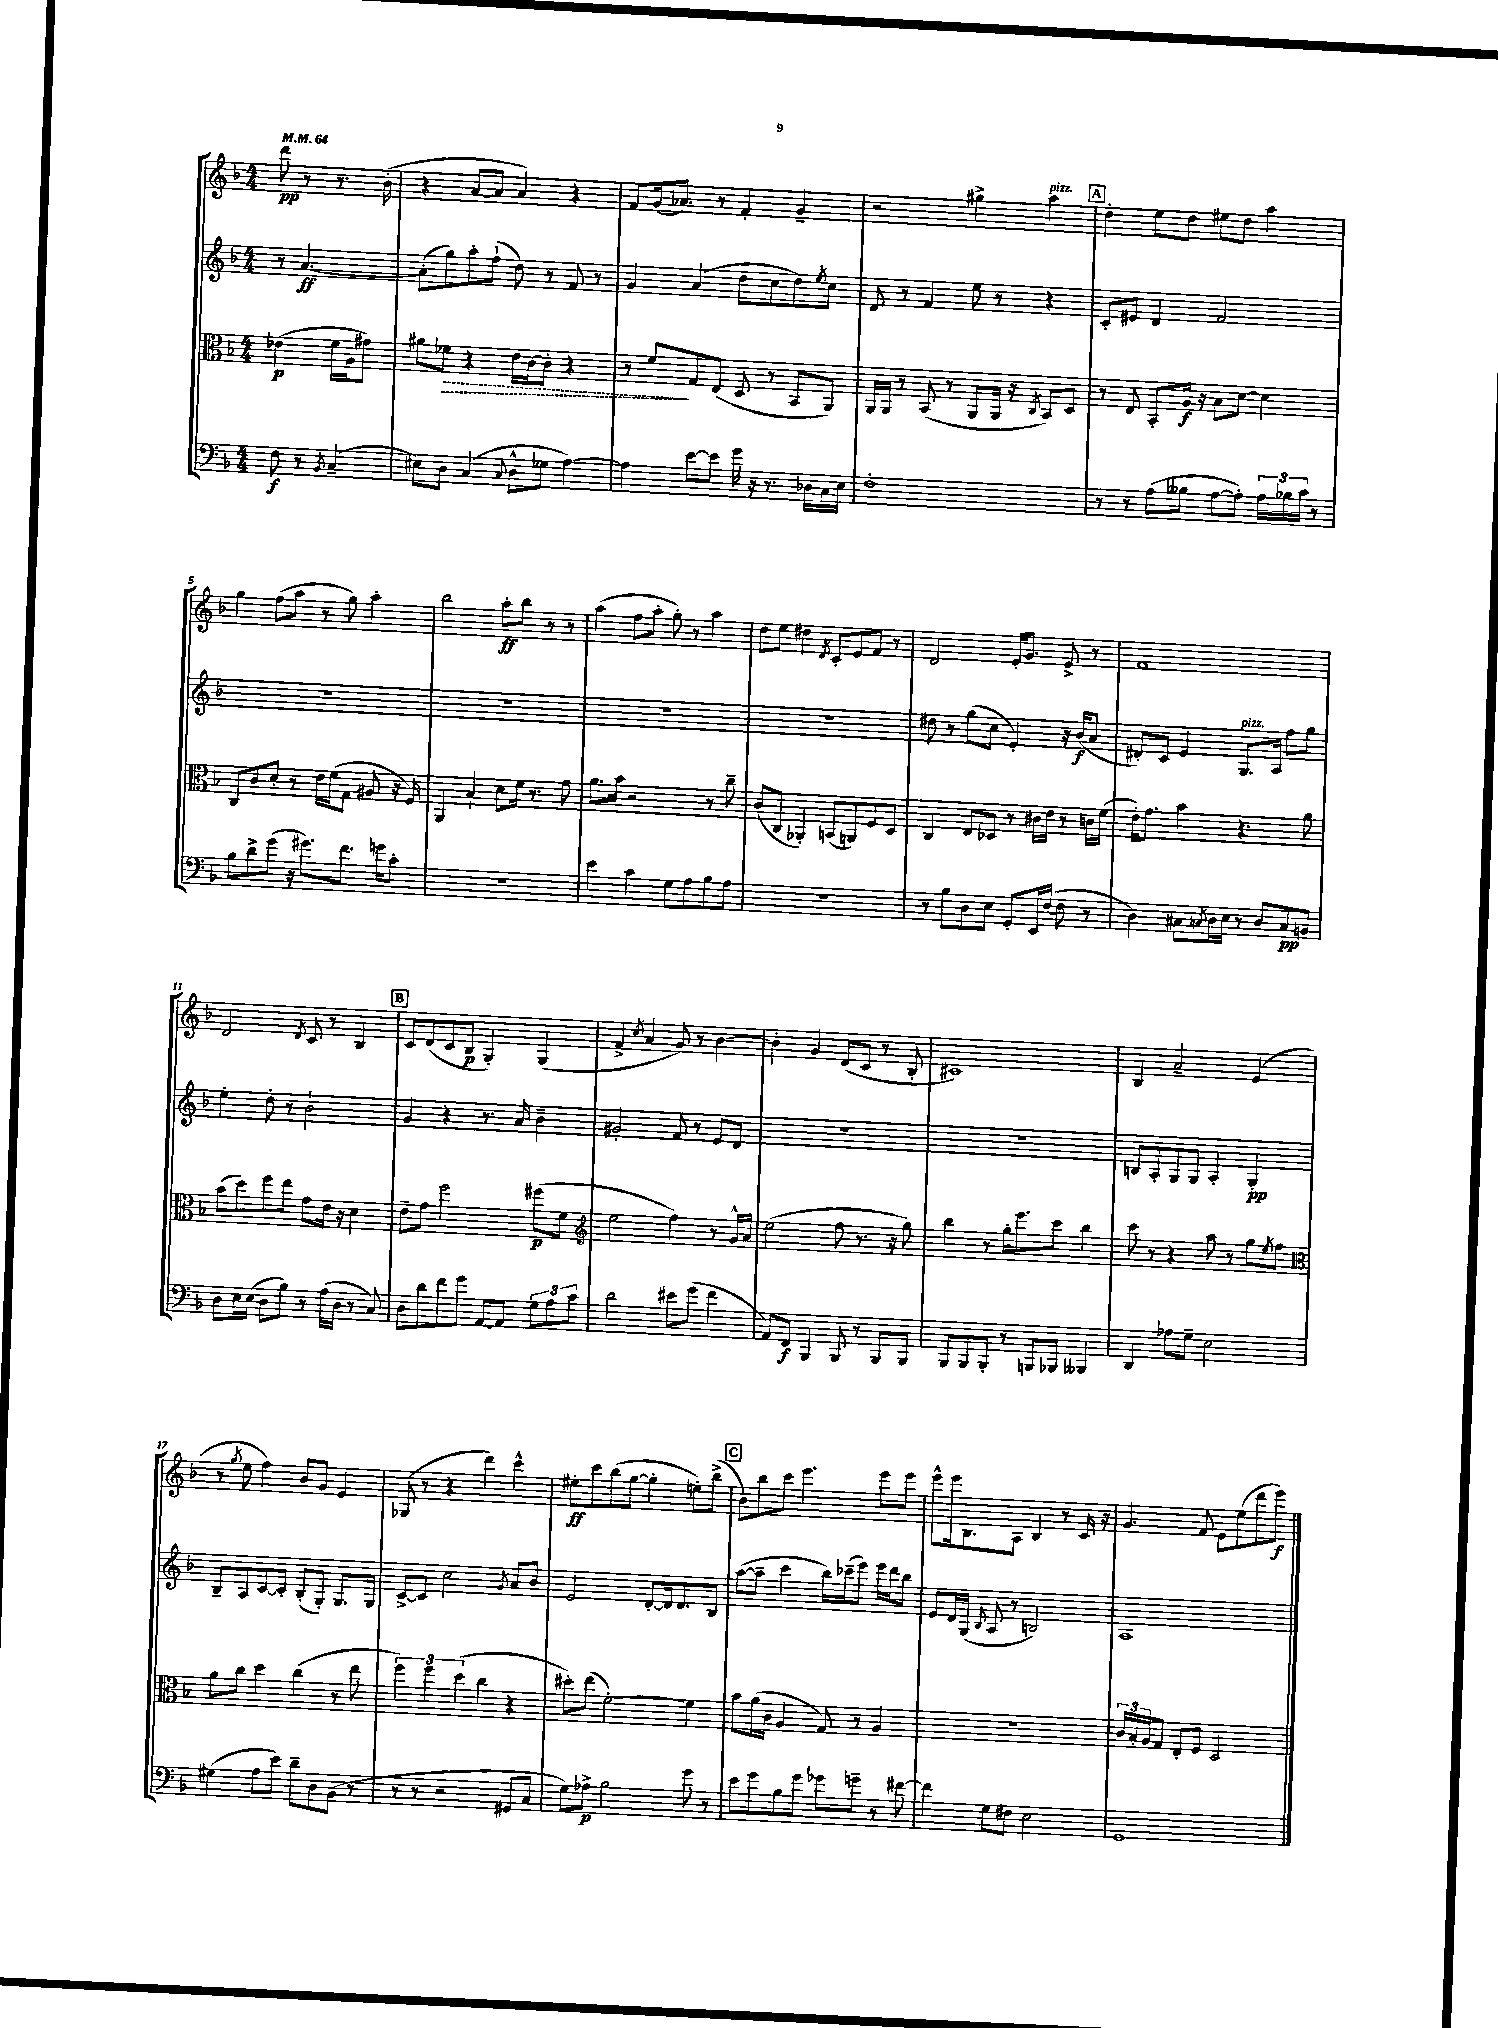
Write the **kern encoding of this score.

**kern	**dynam	**kern	**dynam	**kern	**dynam	**kern	**dynam
*part4	*part4	*part3	*part3	*part2	*part2	*part1	*part1
*staff4	*staff4	*staff3	*staff3	*staff2	*staff2	*staff1	*staff1
*clefF4	*	*clefC3	*	*clefG2	*	*clefG2	*
*k[b-]	*	*k[b-]	*	*k[b-]	*	*k[b-]	*
*M4/4	*	*M4/4	*	*M4/4	*	*M4/4	*
*MM64	*	*MM64	*	*MM64	*	*MM64	*
=	=	=	=	=	=	=	=
8F\	f	(4e-X\	p	8r	.	8ddd\	pp
8r	.	.	.	[4.a/	ff	8r	.
8qBB-/	.	.	.	.	.	.	.
(4C~/	.	16f\LL	.	.	.	8.r	.
.	.	16A\J	.	.	.	.	.
.	.	8g#X\J)	.	.	.	.	.
.	.	.	.	.	.	(16b-'\	.
=1	=1	=1	=1	=1	=1	=1	=1
8E#X\L)	.	8a#X\L	.	(8a'\L]	.	4r	.
!	!	!	!LO:HP:b	!	!	!	!
8D\J	.	8f-X\J	>	8gg\)	.	.	.
(4C/	.	4r	.	8aa'\	.	[8a/L	.
.	.	.	.	(8ff`\J	.	8a/J]	.
8qqC/	.	.	.	.	.	.	.
8D^^\L	.	16e\LL	.	8dd\)	.	4a/)	.
.	.	[16c\J	.	.	.	.	.
8G-X\J	.	8c'\J]	.	8r	.	.	.
[4A\)	.	4r	.	8f/	.	4r	.
.	.	.	.	8r	.	.	.
=2	=2	=2	=2	=2	=2	=2	=2
4A\]	.	8r	.	4g/	.	8f/L	.
.	.	8f/L	.	.	.	(16g/k	.
.	.	.	.	.	.	8.a-X/J)	.
[8e\L	.	8G/	]	(4a/	.	.	.
8e\J]	.	(8E/J	.	.	.	8r	.
16g\	.	8D/	.	8dd\L	.	4f'/	.
16r	.	.	.	.	.	.	.
8.r	.	8r	.	8cc\	.	.	.
.	.	8BB-/L	.	8dd\)	.	4g~/	.
16D-X\LL	.	.	.	.	.	.	.
.	.	.	.	8qee/	.	.	.
16C\	.	8AA/J)	.	8cc\J	.	.	.
16E\JJ	.	.	.	.	.	.	.
=3	=3	=3	=3	=3	=3	=3	=3
1F'	.	16AA/LL	.	8d/	.	2r	.
.	.	16AA/JJ	.	.	.	.	.
.	.	8r	.	8r	.	.	.
.	.	(8BB-/	.	4f/	.	.	.
.	.	8r	.	.	.	.	.
.	.	8AA/L	.	8ee\	.	4gg#X^\	.
.	.	16AA/Jk	.	8r	.	.	.
.	.	16r	.	.	.	.	.
.	.	8qC/	.	.	.	.	.
!	!	!	!	!	!	!LO:TX:a:i:t=pizz.	!
.	.	8BB-/L)	.	4r	.	4aa\	.
.	.	8D/J	.	.	.	.	.
!!LO:REH:place=s1:t=A
=4	=4	=4	=4	=4	=4	=4	=4
8r	.	8r	.	8c'/L	.	4dd'\	.
8r	.	8E/	.	8e#X/J	.	.	.
(8A\L	.	8BB-'/L	.	4d/	.	8ee\L	.
8B--X\J	.	16A/Jk	f	.	.	8dd\J	.
.	.	16r	.	.	.	.	.
[8A\L	.	8B-\L	.	2f/	.	8ee#X\L	.
8A'\J])	.	[8d\J	.	.	.	8dd\J	.
24A\LL	.	4d\]	.	.	.	4aa\	.
24B-X\	.	.	.	.	.	.	.
24c\JJ	.	.	.	.	.	.	.
8r	.	.	.	.	.	.	.
!!LO:LB:g=z
=5	=5	=5	=5	=5	=5	=5	=5
8B-\L	.	8C/L	.	1r	.	4gg\	.
8d^\	.	8c/	.	.	.	.	.
(8g\J	.	8d'/J	.	.	.	(8ff\L	.
16r	.	8r	.	.	.	8aa\J	.
8.g#X\L)	.	.	.	.	.	.	.
.	.	16e\LL	.	.	.	8r	.
.	.	(16f\J	.	.	.	.	.
8.f\J	.	8G\J	.	.	.	8gg\)	.
.	.	8A#X/	.	.	.	4aa'\	.
16gn\KL	.	.	.	.	.	.	.
8c'\J	.	16r	.	.	.	.	.
.	.	16F/)	.	.	.	.	.
=6	=6	=6	=6	=6	=6	=6	=6
1r	.	4AA/	.	1r	.	2bb-\	.
.	.	4B-`/	.	.	.	.	.
.	.	8d\L	.	.	.	8aa'\L	ff
.	.	16f\Jk	.	.	.	8bb-\J	.
.	.	8.r	.	.	.	.	.
.	.	.	.	.	.	8r	.
.	.	8g\	.	.	.	8r	.
=7	=7	=7	=7	=7	=7	=7	=7
4e\	.	8.a\L	.	1r	.	(4aa\	.
.	.	16b-\Jk	.	.	.	.	.
4c\	.	2r	.	.	.	8ff\L	.
.	.	.	.	.	.	8aa'\J	.
8G\L	.	.	.	.	.	8gg'\)	.
8A\	.	.	.	.	.	8r	.
8B-\	.	8r	.	.	.	4aa\	.
8A\J	.	8cc~\	.	.	.	.	.
=8	=8	=8	=8	=8	=8	=8	=8
1r	.	(8c/L	.	1r	.	8dd\L	.
.	.	8C/J	.	.	.	8ee\J	.
.	.	4AA-X'/)	.	.	.	4dd#X\	.
.	.	.	.	.	.	8qd/	.
.	.	(8BBn/L	.	.	.	8c'/L	.
.	.	8AAn/)	.	.	.	8e/	.
.	.	8F/	.	.	.	8f/J	.
.	.	8D/J	.	.	.	8r	.
=9	=9	=9	=9	=9	=9	=9	=9
8r	.	4C/	.	8dd#X\	.	2d/	.
8B-\L	.	.	.	8r	.	.	.
8D\	.	8E/L	.	(8gg\L	.	.	.
8E\J	.	8D-X/J	.	8cc\J	.	.	.
8GG'/L	.	8r	.	4e'/)	.	16e'/KL	.
.	.	.	.	.	.	8.g/J	.
16EE/L	.	16c#X\LL	.	.	.	.	.
([16F/JJ	.	16e\JJ	.	.	.	.	.
8F\]	.	8r	.	16r	.	8e^/	.
.	.	.	.	(16b-/KL	f	.	.
8r	.	16cn\LL	.	8a/J	.	8r	.
.	.	(16f\JJ	.	.	.	.	.
=10	=10	=10	=10	=10	=10	=10	=10
4D\)	.	16e'\KL)	.	8d#X'/L)	.	1f	.
.	.	8.g\J	.	.	.	.	.
.	.	.	.	8c/J	.	.	.
8C#X\L	.	4b-\	.	4e/	.	.	.
8qCn/	.	.	.	.	.	.	.
16D\L	.	.	.	.	.	.	.
16E\JJ	.	.	.	.	.	.	.
!	!	!	!	!LO:TX:a:i:t=pizz.	!	!	!
8r	.	4.r	.	8.G/L	.	.	.
8D/L	.	.	.	.	.	.	.
.	.	.	.	16A/Jk	.	.	.
8C/	pp	.	.	8ff\L	.	.	.
8BBn/J	.	8a\	.	8gg\J	.	.	.
!!LO:LB:g=z
=11	=11	=11	=11	=11	=11	=11	=11
8D\L	.	(8b-\L	.	4ee'\	.	2d/	.
16E\L	.	8dd\)	.	.	.	.	.
(16E\JJ	.	.	.	.	.	.	.
8D\L	.	8ff\	.	8dd'\	.	.	.
8B-\J)	.	8ee\J	.	8r	.	.	.
.	.	.	.	.	.	8qd/	.
8r	.	8g\L	.	2b-`\	.	8c/	.
(16A\LL	.	16e\Jk	.	.	.	8r	.
16D\JJ	.	16r	.	.	.	.	.
8r	.	4d\	.	.	.	4B-/	.
8C/)	.	.	.	.	.	.	.
!!LO:REH:place=s1:t=B
=12	=12	=12	=12	=12	=12	=12	=12
8D\L	.	8e~\L	.	4g/	.	8c/L	.
8d\	.	8g\J	.	.	.	(8d/	.
8f\	.	2ff\	.	4r	.	8c/	.
8g\J	.	.	.	.	.	8B-/J	p
[8AA/L	.	.	.	8.r	.	4G'/)	.
8AA/J]	.	.	.	.	.	.	.
.	.	.	.	16a/	.	.	.
12G\L	.	(8ff#X\L	p	4b-~\	.	(4G/	.
12A\	.	.	.	.	.	.	.
.	.	8f\J	.	.	.	.	.
12c\J	.	.	.	.	.	.	.
=13	=13	=13	=13	=13	=13	=13	=13
*	*	*clefG2	*	*	*	*	*
2d\	.	2ee\	.	2g#X'/	.	4f^/	.
.	.	.	.	.	.	8qcc/	.
.	.	.	.	.	.	4a/	.
8e#X\L	.	4ff\)	.	8f/	.	8g/)	.
(8g\J	.	.	.	8r	.	8r	.
4f\	.	8r	.	8e/L	.	[4b-\	.
.	.	16g^^/LL	.	8d/J	.	.	.
.	.	16a/JJ	.	.	.	.	.
=14	=14	=14	=14	=14	=14	=14	=14
8AA/L)	.	(2ee\	.	1r	.	4b-'\]	.
8FF/J	f	.	.	.	.	.	.
4BBB-/	.	.	.	.	.	4g/	.
8BBB-/	.	8ff\	.	.	.	(8d/L	.
8r	.	8.r	.	.	.	8c/J	.
8BBB-/L	.	.	.	.	.	8r	.
.	.	16r	.	.	.	.	.
8BBB-/J	.	8gg\)	.	.	.	8B-'/	.
=15	=15	=15	=15	=15	=15	=15	=15
8BBB-/L	.	4bb-\	.	1r	.	1c#X)	.
8BBB-/	.	.	.	.	.	.	.
8BBB-'/J	.	8r	.	.	.	.	.
8r	.	16gg'\KL	.	.	.	.	.
.	.	8.eee\	.	.	.	.	.
8BBBn/L	.	.	.	.	.	.	.
8BBB-X/J	.	8ccc\J	.	.	.	.	.
4BBB--X/	.	4bb-\	.	.	.	.	.
=16	=16	=16	=16	=16	=16	=16	=16
4DD/	.	8ccc\	.	8Bn/L	.	4B-/	.
.	.	8r	.	8A'/	.	.	.
8A-X\L	.	4r	.	8G/	.	2a~/	.
8G~\J	.	.	.	8G/J	.	.	.
2E\	.	8aa\	.	4A'/	.	.	.
.	.	8r	.	.	.	.	.
.	.	8gg\L	.	4G'/	pp	(4e/	.
.	.	8qee/	.	.	.	.	.
.	.	8ff\J	.	.	.	.	.
!!LO:LB:g=z
=17	=17	=17	=17	=17	=17	=17	=17
*	*	*clefC3	*	*	*	*	*
(4G#X\	.	8a\L	.	8B-~/L	.	8r	.
.	.	.	.	.	.	8qgg/	.
.	.	8cc\J	.	8A/	.	8ee\	.
8A\L	.	4dd\	.	[8c/	.	4ff\)	.
8e\J)	.	.	.	8c'/J]	.	.	.
8d~\L	.	(4cc\	.	(8B-'/L	.	8b-/L	.
8D\	.	.	.	8G'/J)	.	8g/J	.
(8BB-\J	.	8r	.	8.G/L	.	4e/	.
8r	.	8ee\	.	.	.	.	.
.	.	.	.	16G/Jk	.	.	.
=18	=18	=18	=18	=18	=18	=18	=18
8r	.	6ff\)	.	[8c^/L	.	(8G-X/	.
8r	.	.	.	8c/J]	.	8r	.
.	.	6ff\	.	.	.	.	.
2r	.	.	.	2cc\	.	4r	.
.	.	(6dd\	.	.	.	.	.
.	.	4cc\	.	.	.	4ddd\)	.
.	.	.	.	8qg/	.	.	.
8GG#X/L	.	4r	.	8a/L	.	4ccc^^\	.
8C/J	.	.	.	8b-/J	.	.	.
=19	=19	=19	=19	=19	=19	=19	=19
8G\L)	.	8dd#X'\L)	.	2e/	.	8ee#X'\L	ff
8A-X^\J	p	(8ee\J	.	.	.	8ccc\	.
2B-\	.	[2f'\)	.	.	.	(8bb-\	.
.	.	.	.	.	.	[8gg\J	.
.	.	.	.	[8d'/L	.	4gg'\]	.
.	.	.	.	16d/k]	.	.	.
.	.	.	.	8.d/	.	.	.
8g\	.	4f\]	.	.	.	8een'\L)	.
8r	.	.	.	8B-/J	.	(8bb-^\J	.
!!LO:REH:place=s1:t=C
=20	=20	=20	=20	=20	=20	=20	=20
8e\L	.	8b-\L	.	([8aa\L	.	8b-\L)	.
8g\	.	(16a\L	.	8aa~\J]	.	8bb-\	.
.	.	16c\JJ	.	.	.	.	.
8B-\	.	4A/	.	4ccc\	.	8ccc\J	.
8g\J	.	.	.	.	.	4.eee\	.
8g-X\L	.	8G/)	.	16bb-\LL)	.	.	.
.	.	.	.	(16ccc-X~\J	.	.	.
8gn~\J	.	8r	.	8eee\J)	.	.	.
8r	.	4A/	.	16eee\LL	.	8eee\L	.
.	.	.	.	16ddd\J	.	.	.
[8f#X\	.	.	.	8bb-\J	.	8eee\J	.
=21	=21	=21	=21	=21	=21	=21	=21
4f#\]	.	1r	.	8e/L	.	8eee^^\L	.
.	.	.	.	16d/L	.	16eee\k	.
.	.	.	.	(16G/JJ	.	8.B-\	.
.	.	.	.	8qB-/	.	.	.
8G\L	.	.	.	8A/	.	.	.
8F#X\J	.	.	.	8r	.	8A\J	.
2E\	.	.	.	2Bn/)	.	4B-/	.
.	.	.	.	.	.	8r	.
.	.	.	.	.	.	16c/	.
.	.	.	.	.	.	16r	.
=22	=22	=22	=22	=22	=22	=22	=22
1GG	.	24c/LL	.	1A	.	4.g/	.
.	.	24B-'/	.	.	.	.	.
.	.	24A/J	.	.	.	.	.
.	.	8G/J	.	.	.	.	.
.	.	8E'/L	.	.	.	.	.
.	.	8F/J	.	.	.	8f/	.
.	.	2D/	.	.	.	8e\L	.
.	.	.	.	.	.	(8ee\	.
.	.	.	.	.	.	8ddd\	.
.	.	.	.	.	.	8eee\J)	f
==	==	==	==	==	==	==	==
*-	*-	*-	*-	*-	*-	*-	*-
